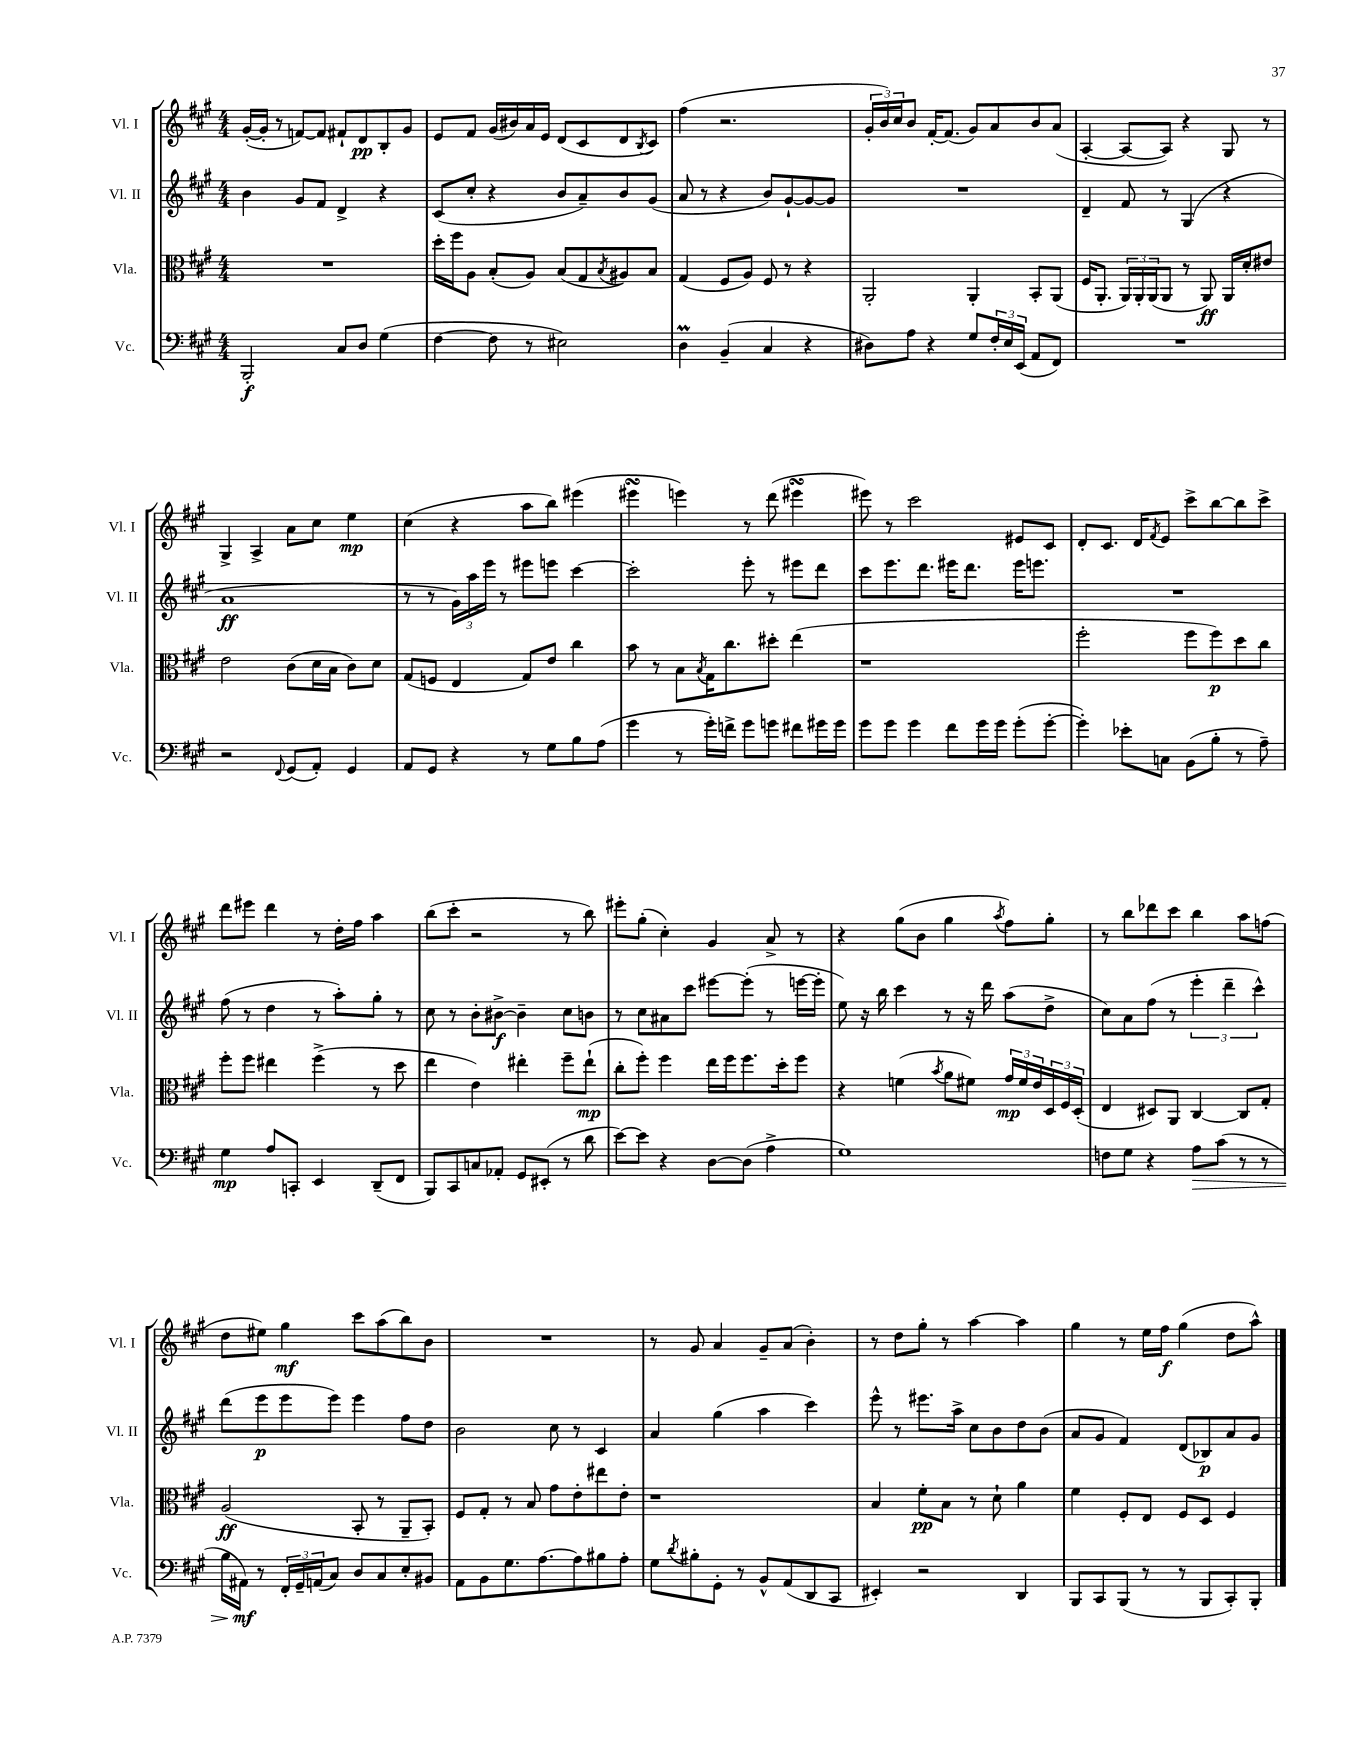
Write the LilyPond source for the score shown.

<<
\new StaffGroup <<
\new Staff = "s0" \with { instrumentName = "Vl. I" shortInstrumentName = "Vl. I" } {
    \clef treble \key a \major \numericTimeSignature \time 4/4
    gis'16~-.( gis'16-. r8 f'8~) f'8 fis'8-! d'8\pp b8-. gis'8 |
    e'8 fis'8 gis'16( bis'16) a'16 e'16 d'8( cis'8 d'8 \acciaccatura { b8 } cis'8) |
    fis''4( r2. |
    \tuplet 3/2 { gis'16-. b'16) cis''16 } b'8 fis'16~-. fis'8.( gis'8) a'8 b'8 a'8( |
    a4~-. a8~ a8) r4 gis8 r8 |
    gis4-> a4-> a'8 cis''8 e''4\mp |
    cis''4( r4 a''8 b''8) eis'''4( |
    eis'''4\turn e'''4) r8 d'''8( eis'''4\turn |
    eis'''8) r8 cis'''2 eis'8 cis'8 |
    d'8-. cis'8. d'16 \acciaccatura { fis'8 } e'8 cis'''8-> b''8~ b''8 cis'''8-> |
    d'''8 eis'''8 d'''4 r8 d''16-. fis''16 a''4 |
    b''8( cis'''8-. r2 r8 b''8) |
    eis'''8-. gis''8-.( cis''4-.) gis'4 a'8-> r8 |
    r4 gis''8( b'8 gis''4 \acciaccatura { a''8 } fis''8) gis''8-. |
    r8 b''8 des'''8 cis'''8 b''4 a''8 f''8( |
    d''8 eis''8) gis''4\mf cis'''8 a''8( b''8) b'8 |
    R1 |
    r8 gis'8 a'4 gis'8-- a'8( b'4-.) |
    r8 d''8 gis''8-. r8 a''4~ a''4 |
    gis''4 r8 e''16 fis''16\f gis''4( d''8 a''8-^) \bar "|." |
}
\new Staff = "s1" \with { instrumentName = "Vl. II" shortInstrumentName = "Vl. II" } {
    \clef treble \key a \major \numericTimeSignature \time 4/4
    b'4 gis'8 fis'8 d'4-> r4 |
    cis'8( cis''8-. r4 b'8 a'8--) b'8 gis'8( |
    a'8 r8 r4 b'8) gis'8~-! gis'8~ gis'8 |
    R1 |
    d'4-- fis'8 r8 gis4( r4 |
    a'1\ff |
    r8 r8 \tuplet 3/2 { gis'16) a''16 e'''16 } r8 eis'''8 e'''8 cis'''4~ |
    cis'''2-. e'''8-. r8 eis'''8 d'''8 |
    cis'''8 e'''8. d'''8. eis'''16 d'''8. eis'''16 e'''8. |
    R1 |
    fis''8( r8 d''4 r8 a''8-.) gis''8-. r8 |
    cis''8 r8 b'8-. bis'8~->\f bis'4-- cis''8 b'8 |
    r8 cis''8 ais'8 cis'''8 eis'''8~ eis'''8-.( r8 e'''16~ e'''16-. |
    e''8) r16 b''16 cis'''4 r8 r16 d'''16 a''8( d''8-> |
    cis''8) a'8 fis''8( r8 \tuplet 3/2 { e'''4-. d'''4-- cis'''4-^) } |
    d'''8( e'''8\p e'''8 e'''8) e'''4 fis''8 d''8 |
    b'2 cis''8 r8 cis'4 |
    a'4 gis''4( a''4 cis'''4) |
    e'''8-^ r8 eis'''8. a''16-> cis''8 b'8 d''8 b'8( |
    a'8 gis'8 fis'4) d'8( bes8\p) a'8 gis'8 \bar "|." |
}
\new Staff = "s2" \with { instrumentName = "Vla." shortInstrumentName = "Vla." } {
    \clef alto \key a \major \numericTimeSignature \time 4/4
    R1 |
    d''16-. fis''16 a8 b8-.( a8) b8( gis8 \acciaccatura { b8 } ais8) b8 |
    gis4( fis8 a8) fis8 r8 r4 |
    a,2-. a,4-. b,8-. a,8( |
    fis16 a,8.-. \tuplet 3/2 { a,16) a,16-. a,16( } a,8 r8 a,8\ff) a,16 d'16-. eis'8 |
    e'2 cis'8( d'16 b16 cis'8) d'8 |
    gis8( f8 e4 gis8) e'8 cis''4 |
    b'8 r8 b8 \acciaccatura { b8 } gis16 cis''8. dis''8-. e''4( |
    r1 |
    fis''2-. fis''8 fis''8\p) d''8 cis''8 |
    fis''8-. fis''8 eis''4 fis''4->( r8 d''8 |
    e''4 e'4) eis''4-. fis''8-- eis''8-!\mp( |
    cis''8-. fis''8-.) fis''4 e''16 fis''16 fis''8. d''16-. fis''8 |
    r4 f'4( \acciaccatura { b'8 } a'8 fis'8) \tuplet 3/2 { gis'16\mp fis'16 e'16 } \tuplet 3/2 { d16 fis16 d16-.( } |
    e4 dis8) a,8 cis4~ cis8 gis8-. |
    a2\ff( b,8-. r8 a,8-- b,8-.) |
    fis8 gis8-. r8 b8 gis'8 e'8-. eis''8 e'8-. |
    r1 |
    b4 fis'8-.\pp b8 r8 d'8-! a'4 |
    fis'4 fis8-. e8 fis8 d8 fis4 \bar "|." |
}
\new Staff = "s3" \with { instrumentName = "Vc." shortInstrumentName = "Vc." } {
    \clef bass \key a \major \numericTimeSignature \time 4/4
    b,,2-.\f cis8 d8 gis4( |
    fis4~ fis8 r8 eis2) |
    d4\prall b,4--( cis4 r4 |
    dis8) a8 r4 gis8 \tuplet 3/2 { fis16-. e16 e,16( } a,8 fis,8) |
    R1 |
    r2 \appoggiatura { fis,8 } gis,8( a,8-.) gis,4 |
    a,8 gis,8 r4 r8 gis8 b8 a8( |
    gis'4 r8 gis'16-.) f'16-> gis'8 g'8 fis'8 gis'16 gis'16 |
    gis'8 gis'8 gis'4 fis'8 gis'16 gis'16 gis'8-.( gis'8~-. |
    gis'4-.) ees'8-. c8 b,8( b8-. r8 a8--) |
    gis4\mp a8 c,8-. e,4 d,8--( fis,8 |
    b,,8) cis,8 c8 aes,8-. gis,8 eis,8-.( r8 d'8 |
    e'8~) e'8 r4 d8~ d8( a4-> |
    gis1) |
    f8 gis8 r4 a8\> cis'8( r8 r8 |
    b16 ais,16\mf\!) r8 \tuplet 3/2 { fis,16-. gis,16-- a,16( } cis8) d8 cis8 e8-. bis,8 |
    a,8 b,8 gis8. a8.~ a8 bis8 a8-. |
    gis8 \acciaccatura { d'8 } bis8-. gis,8-. r8 b,8-^ a,8( d,8 cis,8 |
    eis,4-.) r2 d,4 |
    b,,8 cis,8 b,,8( r8 r8 b,,8 cis,8-.) b,,8-. \bar "|." |
}
>>
>>
\layout { \context { \Score \remove "Bar_number_engraver" } }
